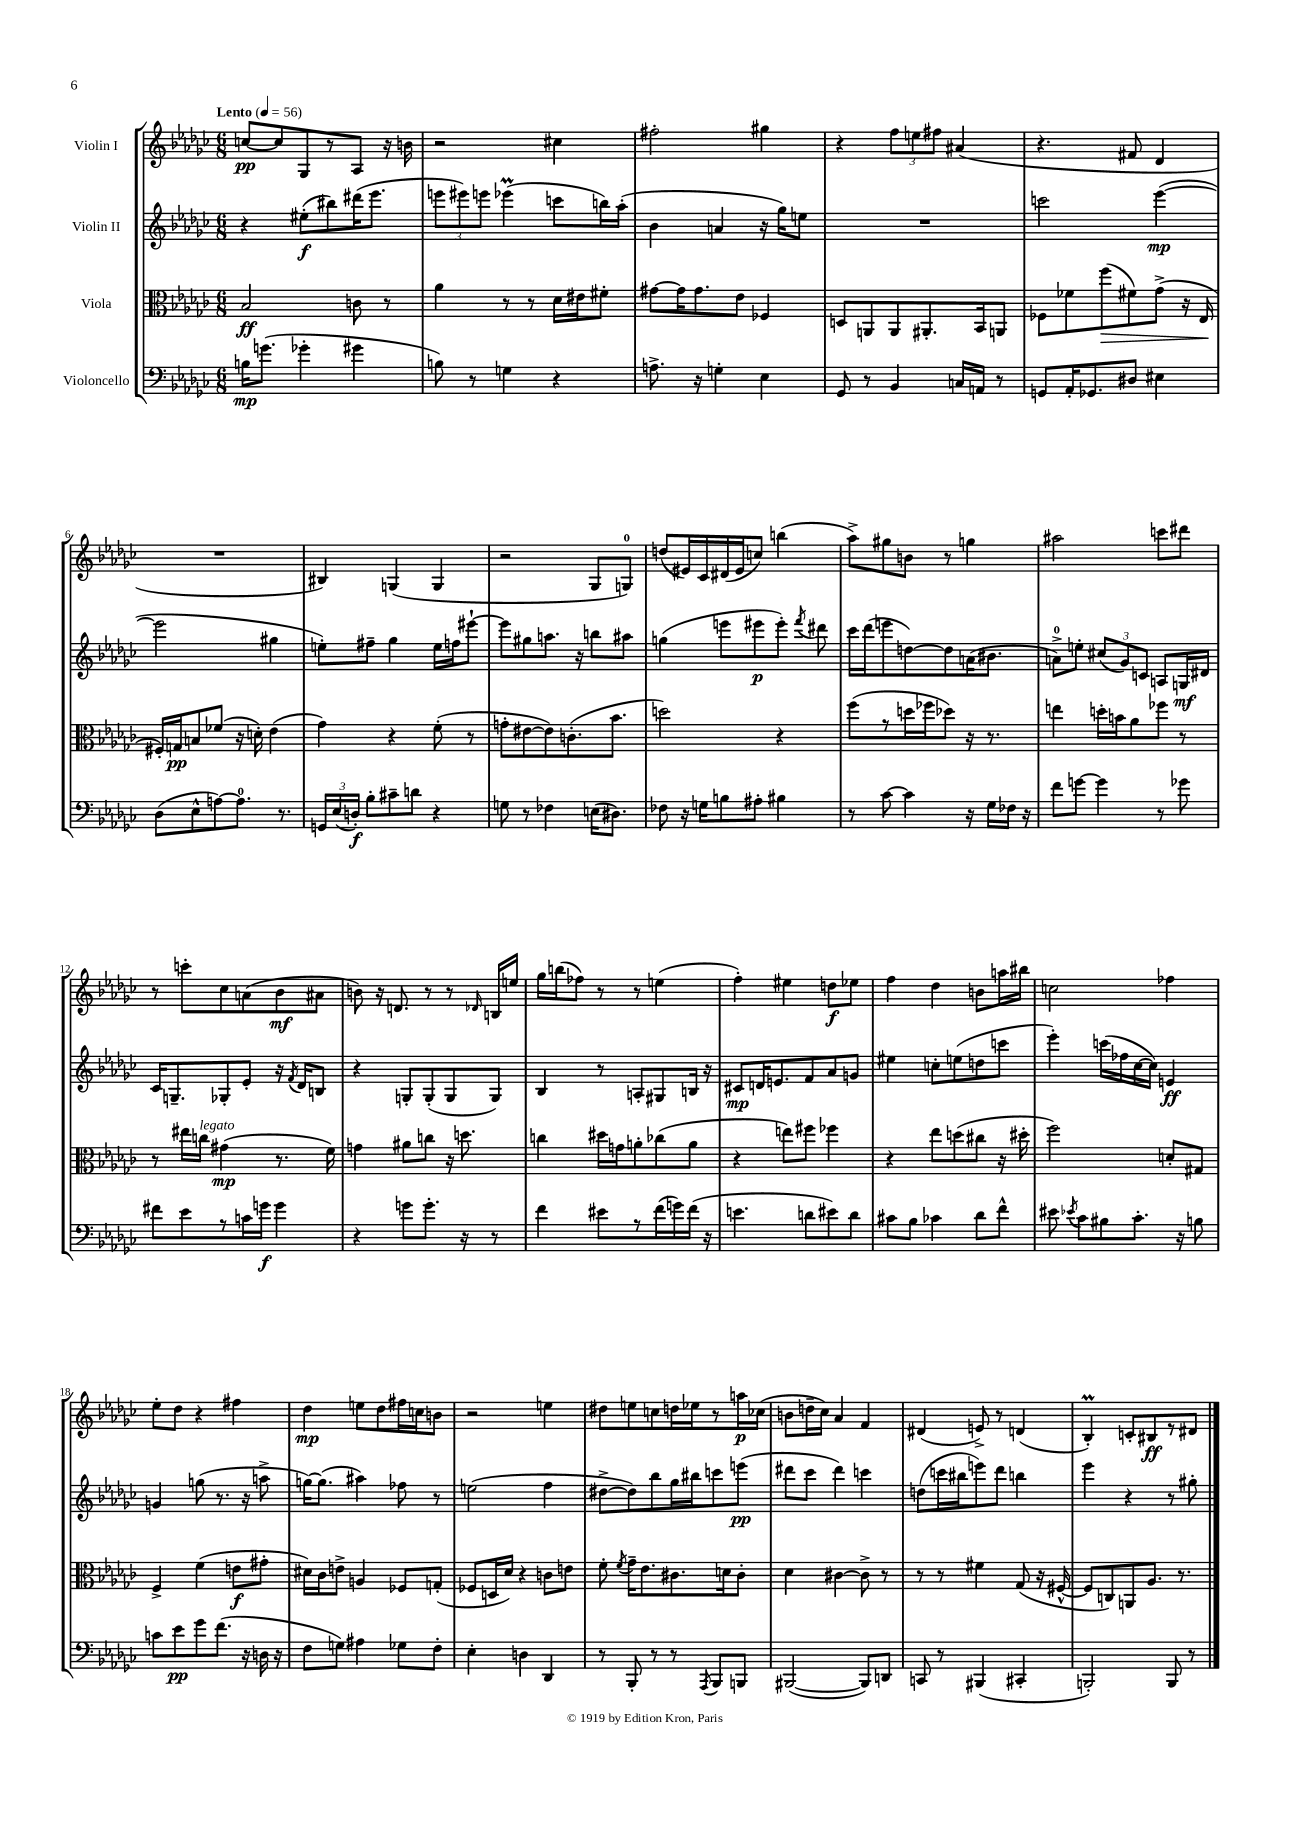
<<
\new StaffGroup <<
\new Staff = "s0" \with { instrumentName = "Violin I" } {
    \clef treble \key ges \major \numericTimeSignature \time 6/8 \tempo "Lento" 4 = 56
    \autoBeamOff c''8[~\pp c''8 ges8 r8 aes8] r16 b'16 |
    r2 cis''4 |
    fis''2-. gis''4 |
    r4 \tuplet 3/2 { f''8[ e''8 fis''8] } ais'4( |
    r4. fis'8 des'4 |
    R2. |
    bis4) g4( g4 |
    r2 ges8[ g8]-0) |
    d''8[( eis'16) ces'16 dis'16( eis'16 c''8]) b''4( |
    aes''8[->) gis''8 b'8] r8 g''4 |
    ais''2 c'''8[ dis'''8] |
    r8 c'''8[-. ces''8 a'8( bes'8\mf ais'8] |
    b'8) r16 d'8. r8 r8 \grace { des'16 } b16[ e''16] |
    ges''16[ b''16( fes''8]) r8 r8 e''4( |
    f''4-.) eis''4 d''8[\f ees''8] |
    f''4 des''4 b'8[ a''16 bis''16] |
    c''2 fes''4 |
    ees''8[-. des''8] r4 fis''4 |
    des''4\mp e''8[ des''8 fis''16 c''16 b'8] |
    r2 e''4 |
    dis''8[ e''8 c''8 d''16 ees''16 r8 a''16\p ces''16]( |
    b'8[ d''16-- ces''16]) aes'4 f'4 |
    dis'4( e'8->) r8 d'4( |
    bes4-.\prall) c'8[-. bis8\ff r8 dis'8] \bar "|." |
}
\new Staff = "s1" \with { instrumentName = "Violin II" } {
    \clef treble \key ges \major \numericTimeSignature \time 6/8
    \autoBeamOff r4 eis''8[-.\f( bis''8) dis'''16( ees'''8.] |
    \tuplet 3/2 { e'''8[ eis'''8) e'''8] } ees'''4\prall( c'''8[ b''16) aes''16]-.( |
    bes'4 a'4 r16 ges''16[) e''8] |
    R2. |
    c'''2 ees'''4~\mp( |
    ees'''2 gis''4 |
    e''8[-.) fis''8]-- ges''4 e''16[ f''16 eis'''8]~-! |
    eis'''8[ gis''8 a''8.] r16 b''8[ ais''8] |
    g''4( e'''8[ eis'''8\p eis'''8]-.) \acciaccatura { f'''8 } dis'''8 |
    ces'''16[ des'''16( e'''8 d''8~) d''8 a'16( bis'8.] |
    a'8[-0->) e''8]-. \tuplet 3/2 { cis''8[( ges'8) c'8] } a8[ g16\mf dis'16] |
    ces'16[ g8.-- ges8-. ees'8]-. r16 \acciaccatura { f'8 } des'16[ b8] |
    r4 g8[-. g8-.( g8 g8]) |
    bes4 r8 a8[-. gis8 b16] r16 |
    cis'8[\mp d'16 e'8. f'8 aes'8 g'8] |
    eis''4 c''8[-. e''8( d''8 c'''8] |
    ees'''4-.) c'''16[( fes''16 ces''16~ ces''16]) e'4\ff |
    g'4 g''8( r8. r16 a''8-> |
    g''16[~) g''8.]( ais''4) fes''8 r8 |
    e''2( f''4 |
    dis''8[~-> dis''8) bes''8 ges''16 bis''16 c'''8 e'''8]\pp( |
    dis'''8[ ces'''8] dis'''4) c'''4 |
    d''8[( c'''16 bis''16 e'''8) des'''8] b''4 |
    ees'''4 r4 r8 gis''8-. \bar "|." |
}
\new Staff = "s2" \with { instrumentName = "Viola" } {
    \clef alto \key ges \major \numericTimeSignature \time 6/8
    \autoBeamOff bes2\ff c'8 r8 |
    aes'4 r8 r8 des'16[ eis'16 fis'8]-. |
    gis'8[~ gis'16 gis'8. ees'8] fes4 |
    d8[ a,8 a,8 ais,8.-. bes,16 a,8] |
    fes8[ fes'8 f''8\>( fis'8) ges'8]->( r16 ees16\! |
    fis16[-.) g16\pp b8 fes'8]( r16 d'16-.) ees'4( |
    ges'4) r4 f'8-.( r8 |
    g'8[-. eis'8~ eis'8) c'8.-.( bes'8.] |
    d''2) r4 |
    f''8[( r8 d''16 fes''16 des''8]) r16 r8. |
    e''4 d''16[-. b'16 aes'8 fes''8] r8 |
    r8 eis''16[ c''16]^\markup { \italic "legato" } gis'4\mp( r8. f'16) |
    g'4 ais'8[ c''8] r16 d''8. |
    c''4 dis''16[ g'16 a'8-. ces''8( a'8] |
    r4 e''8[) fis''8] fes''4 |
    r4 ees''8[ d''8( cis''8] r16 dis''16-. |
    f''2) d'8[-. gis8] |
    f4-> f'4( e'8[\f gis'8]-. |
    dis'16[) ces'16 e'8]-> a4 fes8[ g8]-.( |
    fes8[ d16 des'16]) r4 c'8[ e'8] |
    f'8-. \acciaccatura { f'8 } ges'16[-- ees'8. cis'8. d'16 cis'8]-. |
    des'4 cis'4~ cis'8-> r8 |
    r8 r8 fis'4 ges8( r16 fis16~-^ |
    fis8[ c8) a,8 aes8.] r8. \bar "|." |
}
\new Staff = "s3" \with { instrumentName = "Violoncello" } {
    \clef bass \key ges \major \numericTimeSignature \time 6/8
    \autoBeamOff b16[\mp g'8.]( ges'4-. gis'4 |
    b8) r8 g4 r4 |
    a8.-> r16 g4-. ees4 |
    ges,8 r8 bes,4 c16[ a,16] r8 |
    g,8[ aes,16-. ges,8. dis8] eis4 |
    des8[( ees8-^ a8~) a8.]-0 r8. |
    \tuplet 3/2 { g,16[ ees16( d16]-.\f) } bes8[-. cis'8-- d'8] r4 |
    g8 r8 fes4 e16[( dis8.]) |
    fes8 r16 g16[ b8 ais8]-. bis4 |
    r8 ces'8~ ces'4 r16 ges16[ fes16] r16 |
    f'8[ g'8]~ g'4 r8 ges'8 |
    fis'8[ ees'8 r8 c'16 g'16]\f g'4 |
    r4 g'8[ g'8.]-. r16 r8 |
    f'4 eis'8[ r8 f'16( g'16) f'16]( r16 |
    e'4. d'8[ eis'8) d'8] |
    cis'8[ bes8] ces'4 des'8[ f'8]-^ |
    eis'8 \acciaccatura { ees'8 } ces'8[ bis8 ces'8.]-. r16 b8 |
    c'8[ ees'8\pp ges'8 f'8.]( r16 d16 r16 |
    f8[ g8]) ais4 ges8[ f8]-. |
    ees4-. d4 des,4 |
    r8 bes,,8-. r8 r8 \acciaccatura { aes,,8 } bes,,8[ b,,8] |
    bis,,2~( bis,,8[) d,8] |
    c,8 r8 bis,,4( cis,4-. |
    b,,2-.) b,,8 r8 \bar "|." |
}
>>
>>
